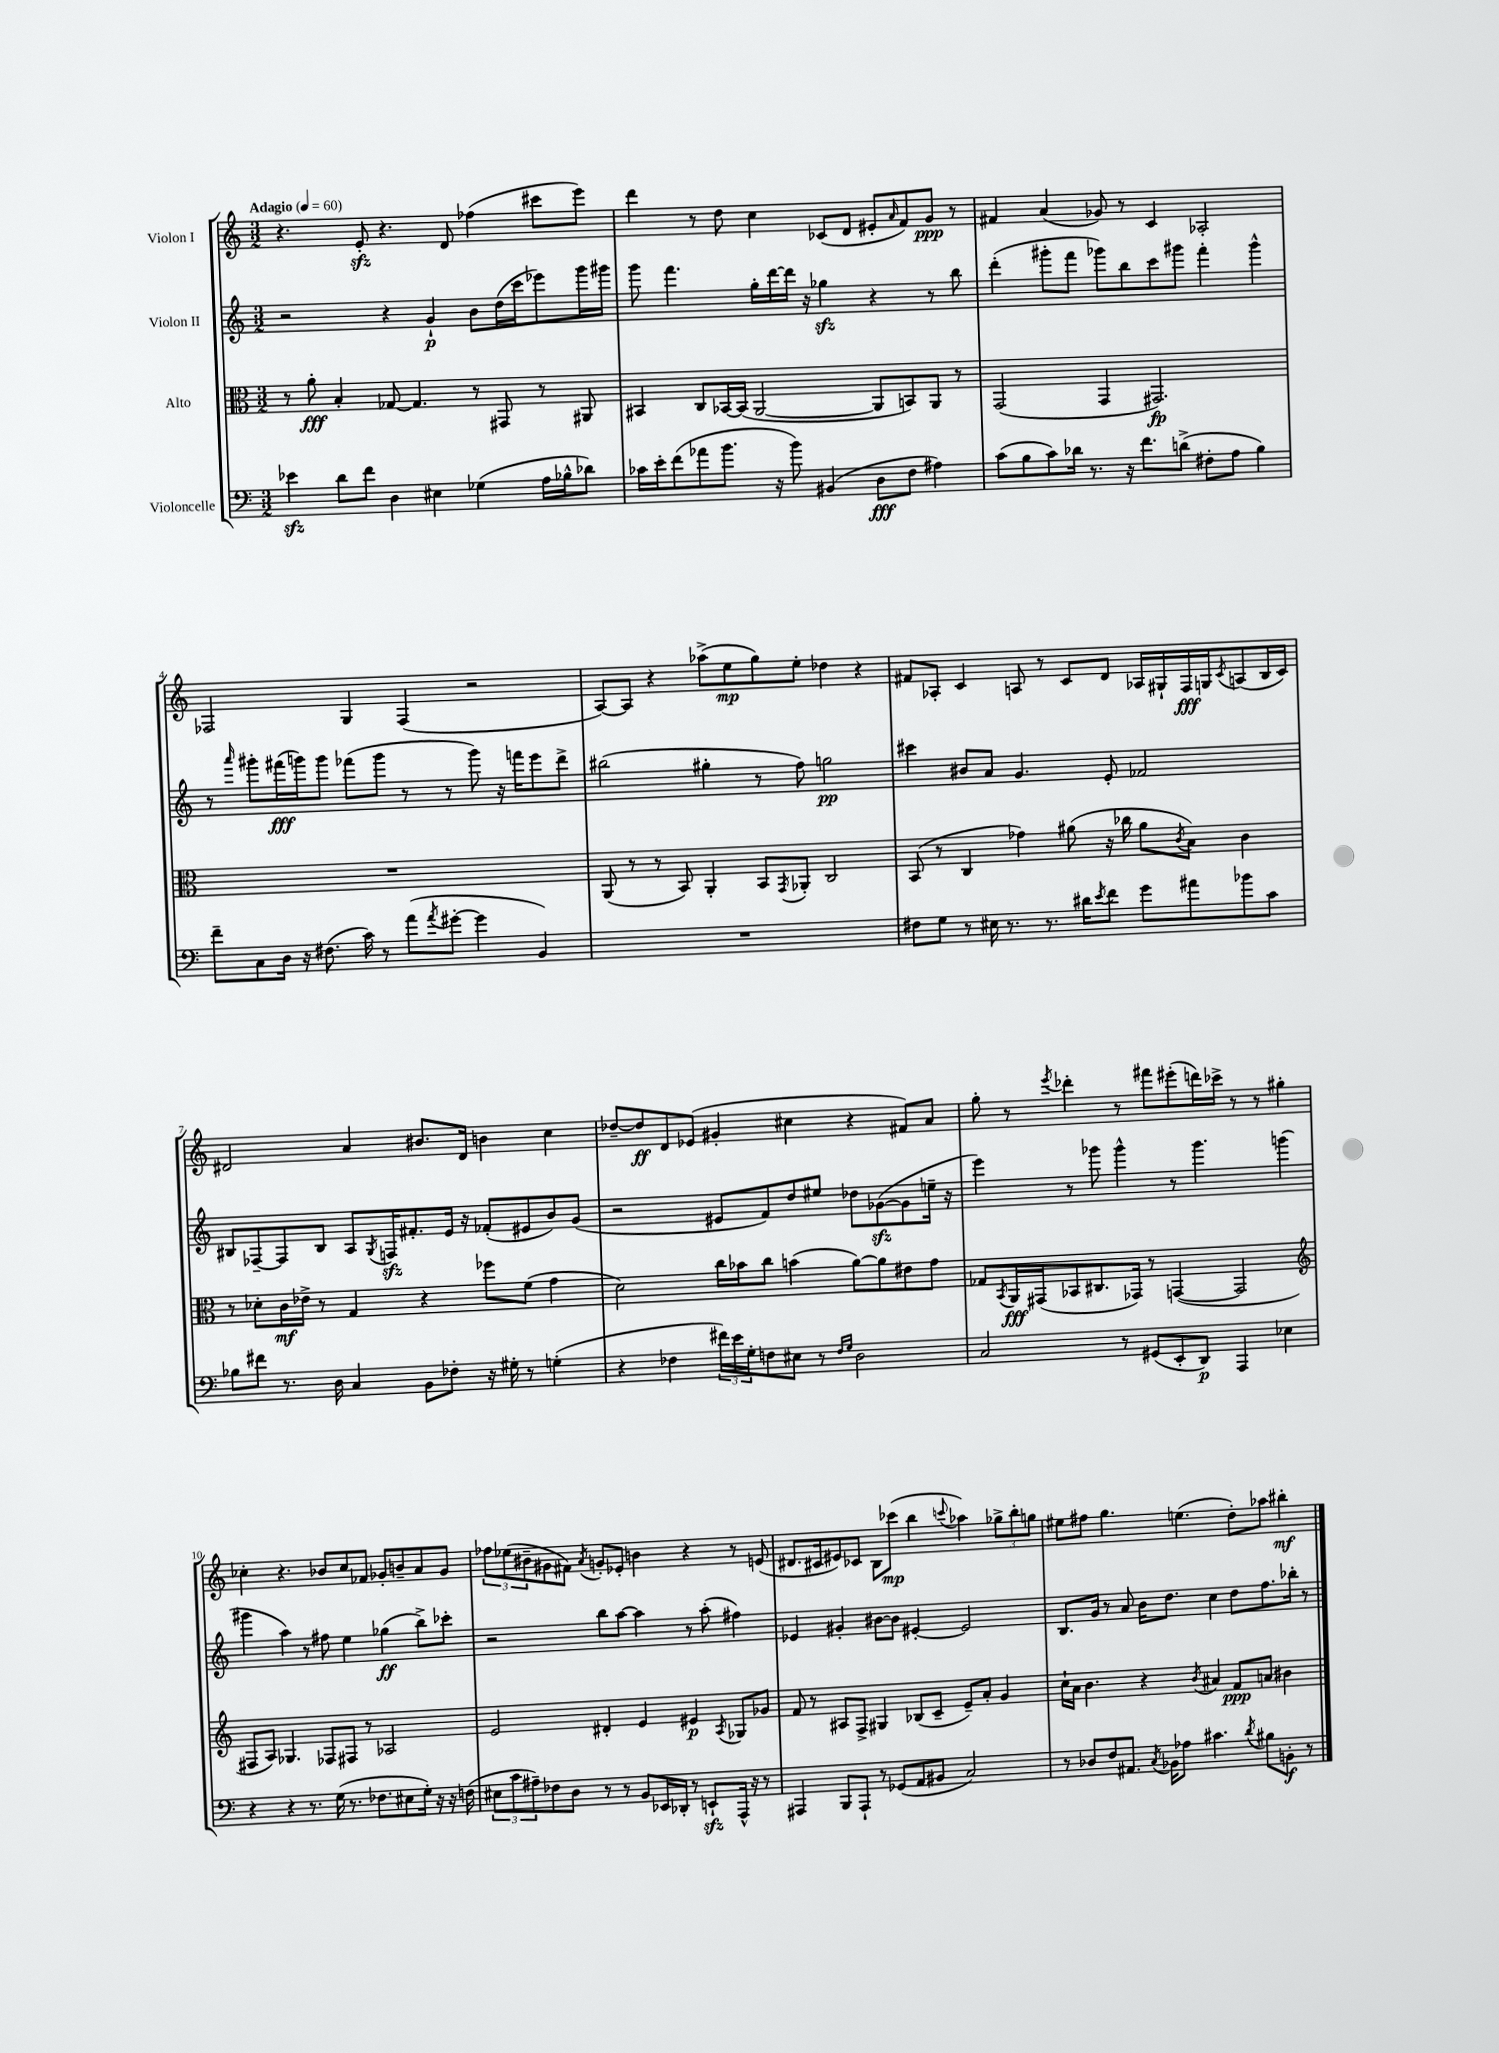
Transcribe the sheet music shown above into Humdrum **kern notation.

**kern	**dynam	**kern	**dynam	**kern	**dynam	**kern	**dynam
*part4	*part4	*part3	*part3	*part2	*part2	*part1	*part1
*staff4	*staff4	*staff3	*staff3	*staff2	*staff2	*staff1	*staff1
*I"Violoncelle	*	*I"Alto	*	*I"Violon II	*	*I"Violon I	*
*clefF4	*	*clefC3	*	*clefG2	*	*clefG2	*
*k[]	*	*k[]	*	*k[]	*	*k[]	*
*M3/2	*	*M3/2	*	*M3/2	*	*M3/2	*
*MM60	*	*MM60	*	*MM60	*	*MM60	*
=1	=1	=1	=1	=1	=1	=1	=1
!	!	!	!	!	!	!LO:TX:a:B:t=Adagio	!
4e-Xzz\	.	8r	.	2r	.	4.r	.
.	.	8a'\	fff	.	.	.	.
8d\L	.	4B'/	.	.	.	.	.
8f\J	.	.	.	.	.	8ezz'/	.
4D\	.	[8G-X/	.	4r	.	4.r	.
.	.	4.G-/]	.	.	.	.	.
4E#X\	.	.	.	4g`/	p	.	.
.	.	.	.	.	.	8d/	.
(4G-X\	.	8r	.	8b\L	.	(4ff-X\	.
.	.	8GG#X/	.	(16dd\L	.	.	.
.	.	.	.	16ccc\J	.	.	.
16A\LL	.	8r	.	8eee-X\)	.	8ccc#X\L	.
16B-X^^\J	.	.	.	.	.	.	.
8d-X\J)	.	8AA#X/	.	16ggg\L	.	8eee\J)	.
.	.	.	.	16ggg#X\JJ	.	.	.
=2	=2	=2	=2	=2	=2	=2	=2
16c-X\LL	.	4BB#X/	.	8ggg\	.	4ddd\	.
16e'\J	.	.	.	.	.	.	.
(8f\	.	.	.	4.fff\	.	.	.
8a-X\	.	8C/L	.	.	.	8r	.
8.b\J	.	[16BB-X/L	.	.	.	8dd\	.
.	.	(16BB-/JJ]	.	.	.	.	.
.	.	[2AA/	.	16gg'\LL	.	4cc\	.
16r	.	.	.	[16ddd\	.	.	.
8b\)	.	.	.	16ddd\JJ]	.	.	.
.	.	.	.	16r	.	.	.
(4BB#X/	.	.	.	4gg-Xzz\	.	(8c-X/L	.
.	.	.	.	.	.	8d/J	.
8D\L	fff	8AA/L]	.	4r	.	8e#X'/L	.
.	.	.	.	.	.	16qqa/	.
8F\J	.	8BBn/)	.	.	.	8f/)	.
4A#X\)	.	8AA/J	.	8r	.	8g/J	ppp
.	.	8r	.	8bb\	.	8r	.
=3	=3	=3	=3	=3	=3	=3	=3
(8c\L	.	(2GG/	.	(4ddd'\	.	4f#X/	.
8B\	.	.	.	.	.	.	.
8c\)	.	.	.	8ggg#X'\L	.	(4a/	.
16d-X\Jk	.	.	.	8fff\J	.	.	.
8.r	.	.	.	.	.	.	.
.	.	4GG/	.	8ggg-X\L)	.	8g-X/)	.
16r	.	.	.	8bb\	.	8r	.
8.f\L	.	.	.	.	.	.	.
.	.	2.GG#X/)	fp	8ccc\	.	4c/	.
(8dn^\J	.	.	.	8ggg#X\J	.	.	.
8F#X'\L	.	.	.	4fff'\	.	2A-X'/	.
8A\J	.	.	.	.	.	.	.
4B\)	.	.	.	4ggg#^^\	.	.	.
!!LO:LB:g=z
=4	=4	=4	=4	=4	=4	=4	=4
8f~\L	.	1.r	.	8r	.	2F-X/	.
.	.	.	.	16qqaaa/	.	.	.
8C\	.	.	.	8ggg#X'\L	.	.	.
16D\Jk	.	.	.	(16fff#X\L	fff	.	.
16r	.	.	.	16gggn\J)	.	.	.
(8.F#X\	.	.	.	8ggg\J	.	.	.
.	.	.	.	(8fff-X\L	.	4G/	.
16c\)	.	.	.	.	.	.	.
8r	.	.	.	8ggg\J	.	.	.
(8a\L	.	.	.	8r	.	(4F-/	.
8qa/	.	.	.	.	.	.	.
[8g#X'\J	.	.	.	8r	.	.	.
4g#\]	.	.	.	8ggg\)	.	2r	.
.	.	.	.	16r	.	.	.
.	.	.	.	16fffn\KL	.	.	.
4BB/)	.	.	.	8eee\	.	.	.
.	.	.	.	8ddd^\J	.	.	.
=5	=5	=5	=5	=5	=5	=5	=5
1.r	.	(8AA/	.	(2bb#X\	.	[8A/L)	.
.	.	8r	.	.	.	8A/J]	.
.	.	8r	.	.	.	4r	.
.	.	8BB/)	.	.	.	.	.
.	.	4AA'/	.	4gg#X'\	.	(8aa-X^\L	.
.	.	.	.	.	.	8ee\	mp
.	.	8BB/L	.	8r	.	8gg\)	.
.	.	8qGG/	.	.	.	.	.
.	.	8AA-X'/J	.	8ff\)	.	8ee'\J	.
.	.	2C/	.	2ggn\	pp	4dd-X\	.
.	.	.	.	.	.	4r	.
=6	=6	=6	=6	=6	=6	=6	=6
8F#X\L	.	(8BB/	.	4ccc#X\	.	8f#X/L	.
8G\J	.	8r	.	.	.	8A-X'/J	.
8r	.	4C/	.	8b#X/L	.	4c/	.
16E#X\	.	.	.	8a/J	.	.	.
8.r	.	.	.	.	.	.	.
.	.	4g-X\)	.	4.g/	.	8An/	.
8.r	.	.	.	.	.	8r	.
.	.	(8a#X\	.	.	.	8c/L	.
16d#X\KL	.	.	.	.	.	.	.
8qe/	.	.	.	.	.	.	.
8f\J	.	16r	.	8e'/	.	8d/J	.
.	.	16cc-X\	.	.	.	.	.
8g\L	.	8a#\L	.	2f-X/	.	16A-X/LL	.
.	.	.	.	.	.	16G#X`/	.
.	.	8qc/	.	.	.	.	.
8a#X\	.	8B\J)	.	.	.	16F/	fff
.	.	.	.	.	.	16Gn/J	.
.	.	.	.	.	.	8qc/	.
8b-X\	.	4c\	.	.	.	(8An/	.
8c\J	.	.	.	.	.	16B/L	.
.	.	.	.	.	.	16c/JJ)	.
!!LO:LB:g=z
=7	=7	=7	=7	=7	=7	=7	=7
8B-X\L	.	8r	.	8B#X/L	.	2d#X/	.
8f#X\J	.	8d-X'\L	.	[8F-X~/	.	.	.
8.r	.	16c\L	mf	8F-/]	.	.	.
.	.	16e-X^\JJ	.	.	.	.	.
.	.	8r	.	8B#/J	.	.	.
16D\	.	.	.	.	.	.	.
4C/	.	4G/	.	8A/L	.	4a/	.
.	.	.	.	8qG/	.	.	.
.	.	.	.	16Fnzz/K	.	.	.
.	.	.	.	8.f#X'/	.	.	.
8BB\L	.	4r	.	.	.	8.b#X/L	.
8F-X'\J	.	.	.	16e/Jk	.	.	.
.	.	.	.	16r	.	16d#/Jk	.
16r	.	8ff-X\L	.	(8f-X'/L	.	4bn\	.
16G#X'\	.	.	.	.	.	.	.
8r	.	(8f\J	.	8e#X/	.	.	.
(4Gn'\	.	4g\	.	8b/)	.	4cc\	.
.	.	.	.	(8g/J	.	.	.
=8	=8	=8	=8	=8	=8	=8	=8
4r	.	2d\)	.	2r	.	[8dd-X~/L	.
.	.	.	.	.	.	8dd-/]	ff
4F-X\	.	.	.	.	.	8d/	.
.	.	.	.	.	.	(8e-X/J	.
24f#X\LL)	.	16cc\LL	.	8e#X/L	.	4g#X'/	.
24e\	.	.	.	.	.	.	.
.	.	16b-X\J	.	.	.	.	.
24G'\J	.	.	.	.	.	.	.
8Fn\	.	8cc\J	.	8f/)	.	.	.
8E#X\J	.	(4bn\	.	8dd/	.	4cc#X\	.
8r	.	.	.	8ee#X/J	.	.	.
16qqF/LL	.	.	.	.	.	.	.
16qqG/JJ	.	.	.	.	.	.	.
2D\	.	[8a\L)	.	8dd-X\L	.	4r	.
.	.	8a\]	.	([8g-Xzz\	.	.	.
.	.	8e#X\	.	8g-\]	.	8f#X/L)	.
.	.	8g\J	.	16een~\Jk	.	8a/J	.
.	.	.	.	16r	.	.	.
=9	=9	=9	=9	=9	=9	=9	=9
2C/	.	8G-X/L	.	4eee\)	.	8gg'\	.
.	.	8qBB/	.	.	.	.	.
.	.	16AA/L	fff	.	.	8r	.
.	.	(16GG#X/J	.	.	.	.	.
.	.	.	.	.	.	8qeee/	.
.	.	8BB-X/	.	8r	.	4ddd-X'\	.
.	.	8.C#X/	.	8ggg-X\	.	.	.
8r	.	.	.	4ggg-^^\	.	8r	.
.	.	16GG-X/Jk)	.	.	.	.	.
(8GG#X/L	.	8r	.	.	.	8fff#X\L	.
8EE'/	.	([4GGn/	.	8r	.	(8eee#X'\	.
8DD/J)	p	.	.	4.ggg-\	.	16dddn\L)	.
.	.	.	.	.	.	16ccc-X^\JJ	.
4AAA/	.	2GG/]	.	.	.	8r	.
.	.	.	.	.	.	8r	.
4E-X\	.	.	.	(4gggn\	.	4gg#X'\	.
!!LO:LB:g=z
=10	=10	=10	=10	=10	=10	=10	=10
*	*	*clefG2	*	*	*	*	*
4r	.	8F#X/L	.	4ggg#X\	.	4cc-X'\	.
.	.	8A/J)	.	.	.	.	.
4r	.	4.G-X/	.	4aa\)	.	4.r	.
8.r	.	.	.	8r	.	.	.
.	.	8F-X/L	.	8ff#X\	.	8b-X/L	.
(16G\	.	.	.	.	.	.	.
8.r	.	8F#X/J	.	4ee\	.	8cc-/	.
.	.	8r	.	.	.	8f-X/J	.
8.F-X\L	.	.	.	.	.	.	.
.	.	2A-X/	.	(4gg-X\	ff	8g-X'/L	.
8E#X\	.	.	.	.	.	8bn~/	.
16G'\Jk)	.	.	.	8bb^\L)	.	8a/	.
16r	.	.	.	.	.	.	.
16r	.	.	.	8ccc-X'\J	.	8g-/J	.
(16Fn\	.	.	.	.	.	.	.
=11	=11	=11	=11	=11	=11	=11	=11
12E#X\L	.	2e/	.	2r	.	12ff-X\L	.
12c\	.	.	.	.	.	(12ee-X\	.
12A#X~\)	.	.	.	.	.	12b#X~\	.
8F-X\	.	.	.	.	.	8g#X\	.
8D\J	.	.	.	.	.	8f#X\J)	.
.	.	.	.	.	.	8qa/	.
8r	.	4d#X'/	.	8bb\L	.	8gn'/L	.
8r	.	.	.	[8aa\J	.	8e-X'/J	.
8BB/L	.	4e/	.	4aa\]	.	4bn\	.
16EE-X/L	.	.	.	.	.	.	.
16DD-X'/JJ	.	.	.	.	.	.	.
8r	.	4e#X/	p	8r	.	4r	.
8EEnzz`/L	.	.	.	(8aa'\	.	.	.
.	.	8qA/	.	.	.	.	.
16AAA^^/Jk	.	8G-X/L	.	4ff#X\)	.	8r	.
16r	.	.	.	.	.	.	.
8r	.	8g-X/J	.	.	.	(8en/	.
=12	=12	=12	=12	=12	=12	=12	=12
4AAA#X/	.	8f/	.	4e-X/	.	8.d#X/L	.
.	.	8r	.	.	.	.	.
.	.	.	.	.	.	16c#X/k	.
8BBB/L	.	8A#X/L	.	4g#X'/	.	8e#X/)	.
8AAA#`/J	.	8F^/J	.	.	.	8c-X/J	.
8r	.	4G#X/	.	[8b#X\L	.	8B\L	.
(8GG-X/L	.	.	.	8b#\J]	.	(8ccc-X\J	mp
8AA/	.	(8B-X/L	.	[4e#X'/	.	4bb\	.
8BB#X/J	.	8c~/J	.	.	.	.	.
.	.	.	.	.	.	8qqcccn/	.
2C/)	.	8e~/L)	.	2e#/]	.	4aa-X\)	.
.	.	8a'/J	.	.	.	.	.
.	.	4g/	.	.	.	12gg-X^\L	.
.	.	.	.	.	.	12bb'\	.
.	.	.	.	.	.	12ggn\J	.
=13	=13	=13	=13	=13	=13	=13	=13
8r	.	16cc`\LL	.	8.B/L	.	8ee#X\L	.
.	.	16a\JJ	.	.	.	.	.
8D-X/L	.	4.b\	.	.	.	8ff#X\J	.
.	.	.	.	16g/Jk	.	.	.
8F/	.	.	.	8r	.	4.gg\	.
8.AA#X/J	.	.	.	8a/	.	.	.
.	.	4r	.	16b\KL	.	.	.
8qC/	.	.	.	.	.	.	.
16BB-X\KL	.	.	.	8.dd\J	.	.	.
8A-X\J	.	.	.	.	.	(4.een\	.
.	.	8qb/	.	.	.	.	.
4.c#X\	.	4a#X/	.	4cc\	.	.	.
.	.	8f/L	ppp	8dd\L	.	8dd'\L)	.
8qd/	.	.	.	.	.	.	.
8B#X\L	.	8an/J	.	8.ff\	.	8aa-X\J	.
8BBn'\J	f	4b#X\	.	.	.	4bb#X'\	mf
.	.	.	.	16bb-X'\Jk	.	.	.
8r	.	.	.	8r	.	.	.
==	==	==	==	==	==	==	==
*-	*-	*-	*-	*-	*-	*-	*-
